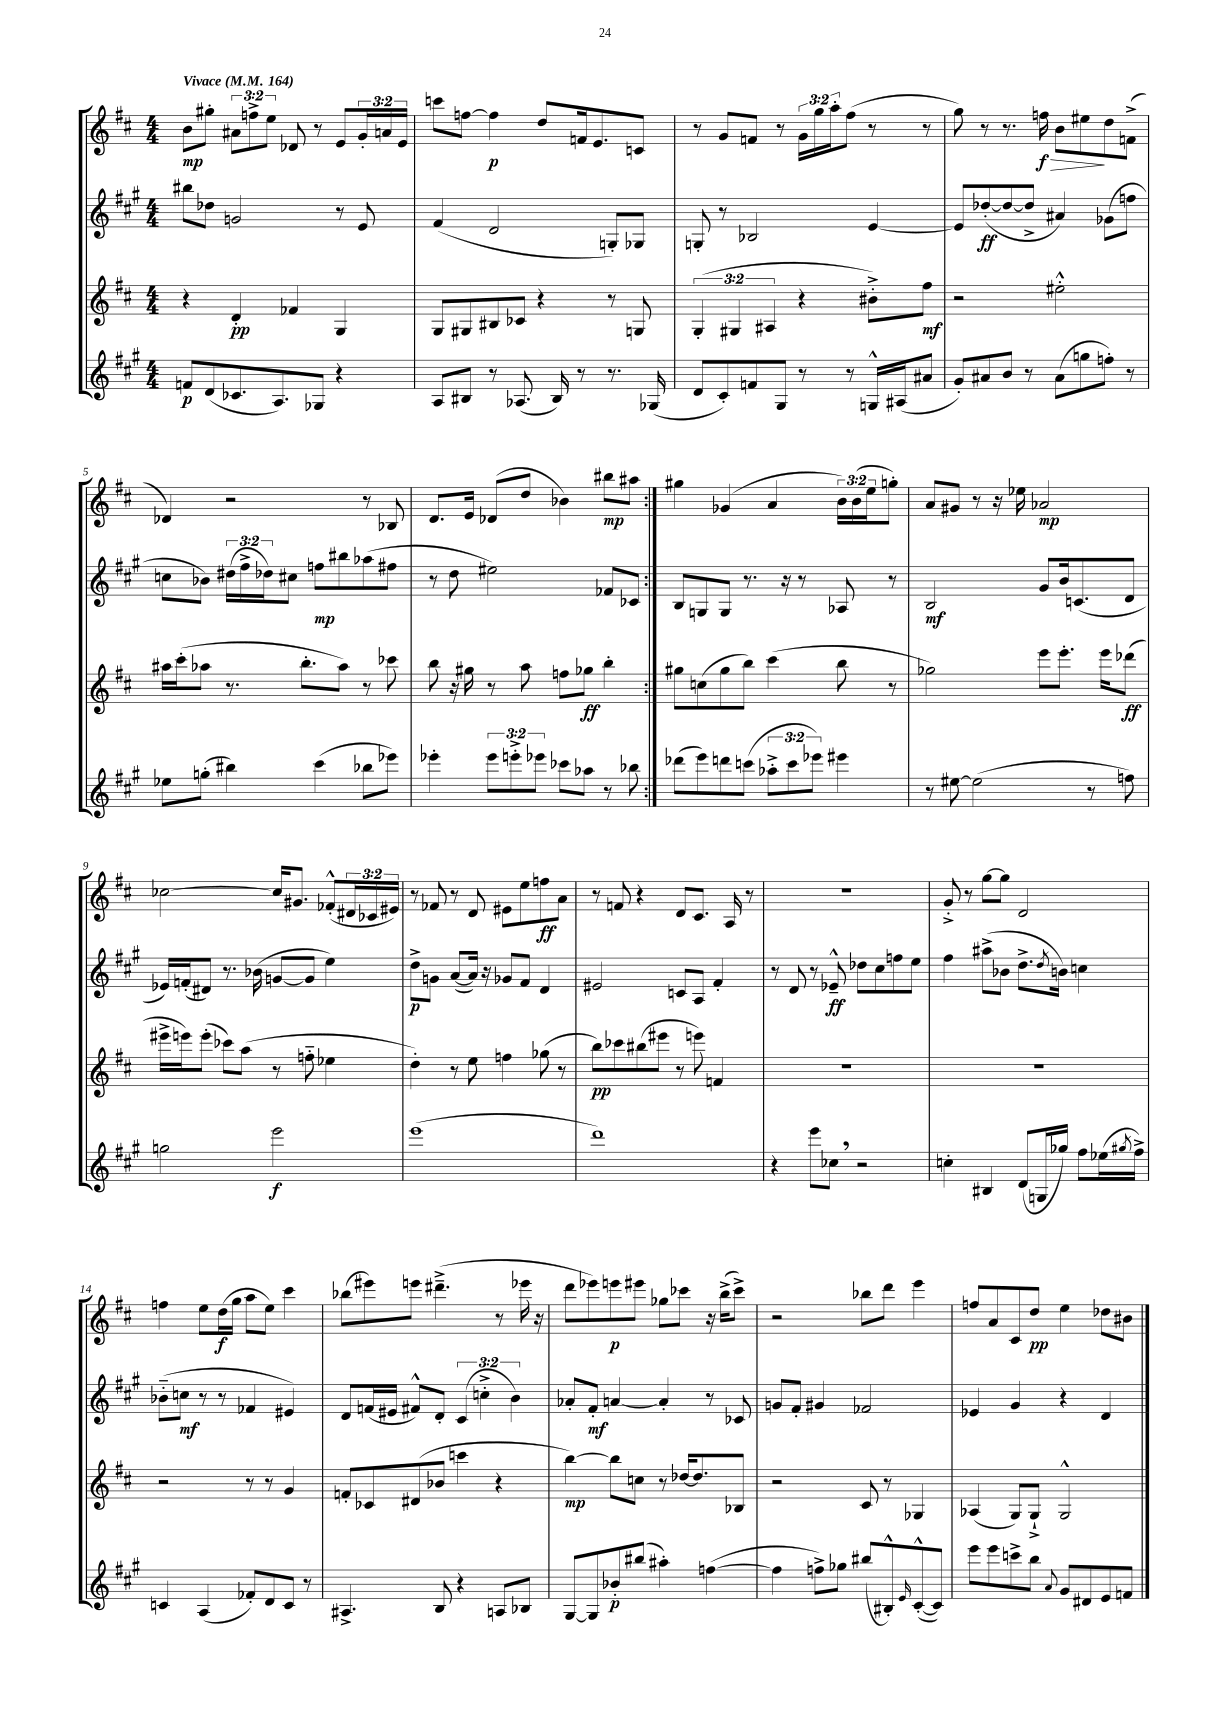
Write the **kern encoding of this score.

**kern	**kern	**kern	**kern
*staff4	*staff3	*staff2	*staff1
*clefG2	*clefG2	*clefG2	*clefG2
*k[f#c#g#]	*k[f#c#]	*k[f#c#g#]	*k[f#c#]
*M4/4	*M4/4	*M4/4	*M4/4
*MM164	*MM164	*MM164	*MM164
8f	4r	8bb#	8b
(8d	.	8dd-	8gg#'
8.c-	4d'	2g	12a#
.	.	.	12ff^
.	.	.	12ee
8.A)	.	.	.
.	4f-	.	8d-
8G-	.	.	8r
4r	4G	8r	8e
.	.	8e	24g'
.	.	.	24a
.	.	.	24e
=	=	=	=
8A	8G	(4f#	8ccc
8B#	8G#	.	[8ff
8r	8B#	2d	4ff]
(8.A-	8c-	.	.
.	4r	.	8dd
16B#)	.	.	.
8r	.	.	16f
.	.	.	8.e
8.r	8r	8G')	.
.	8G	8G-	8c
(16G-	.	.	.
=	=	=	=
8d	(6G'	8G'	8r
8c#')	.	8r	8g
.	6G#	.	.
8f	.	2B-	8f
.	6A#	.	.
8G#	.	.	8r
8r	4r	.	24g
.	.	.	24gg
.	.	.	24aa'
8r	.	.	(8ff#
16G^^	8b#'^)	[4e	8r
(16A#	.	.	.
8a#	8ff#	.	8r
=	=	=	=
8g#')	2r	8e]	8gg)
8a#	.	([8dd-'	8r
8b	.	8dd-_	8.r
8r	.	8dd-^]	.
.	.	.	16ff
(8a#	2ee#'^^	4a#)	8b
8gg	.	.	8ee#
8ff')	.	(8g-	8dd
8r	.	8ff	(8f^
=	=	=	=
8ee-	16aa#	8cc	4d-)
.	(16ccc#'	.	.
(8gg'	8aa-	8b-)	.
4bb#)	8.r	(24dd#	2r
.	.	24ff#^	.
.	.	24dd-)	.
.	.	8cc#	.
.	8.bb'	.	.
(4ccc#	.	8ff	.
.	8aa-)	8bb#	.
8bb-	8r	(8aa-	8r
8eee-)	8ccc-	8ff#	8B-
=	=	=	=
4eee-'	8bb	8r	8.d
.	16r	8dd	.
.	16gg#	.	16e
12eee-	8r	2ee#)	(8d-
12eee'^	.	.	.
.	8aa	.	8dd
12eee-	.	.	.
8ccc-	8ff	.	4b-)
8aa-	8gg-	.	.
8r	4bb'	8f-	8bb#
8bb-	.	8c-	8aa#
=:|!	=:|!	=:|!	=:|!
(8ddd-	8gg#	8B	4gg#
8eee)	(8cc	8G	.
8ddd	8gg#	8G	(4g-
(8ccc	8bb)	8.r	.
12aa-'^	(4ccc#	.	4a
.	.	16r	.
12ccc	.	.	.
.	.	8r	.
12eee-)	.	.	.
4eee#	8bb	8A-	24b)
.	.	.	(24b
.	.	.	24ee
.	8r	8r	8gg')
=	=	=	=
8r	2gg-)	2B	8a
[8ee#	.	.	8g#
(2ee#]	.	.	8r
.	.	.	16r
.	.	.	16ee-
.	8eee	8g#	2a-
.	8.eee'	16b	.
.	.	(8.c	.
8r	.	.	.
.	16eee	.	.
8ff)	(8ddd-	8d	.
=	=	=	=
2gg	16eee#^	16e-)	[2cc-
.	16eee)	(16f'	.
.	(8eee'	8d#)	.
.	8ccc-)	8.r	.
.	(8aa	.	.
.	.	(16b-	.
2eee	8r	[8g	16cc-]
.	.	.	8.g#
.	8ff'~	8g]	.
.	4ee-	4ee)	(8f-'^^
.	.	.	24d#
.	.	.	24c-
.	.	.	24e#)
=	=	=	=
(1eee	4dd')	8dd^	8r
.	.	8g	8f-
.	8r	([8a	8r
.	8ee	16a])	8d
.	.	16r	.
.	4ff	8g-	8e#
.	.	8f#	8ee
.	(8gg-	4d	8ff
.	8r	.	8a
=	=	=	=
1ddd)	8bb)	2e#	8r
.	8ccc-	.	8f
.	(8bb#	.	4r
.	8eee#	.	.
.	8r	8c	8d
.	8eee)	8A	8.c#
.	4f	4f#'	.
.	.	.	16A
.	.	.	8r
=	=	=	=
4r	1r	8r	1r
.	.	8d	.
8eee	.	8r	.
8cc-	.	8e-~^^	.
2r	.	8dd-	.
.	.	8cc#	.
.	.	8ff	.
.	.	8ee	.
=	=	=	=
4cc'	1r	4ff#	8g'^
.	.	.	8r
4B#	.	(8aa#^	[8gg
.	.	8b-	8gg]
(8d	.	8.dd^	2d
16G	.	.	.
.	.	8qdd	.
16gg-)	.	16b)	.
8ff#	.	4cc	.
(16ee-	.	.	.
8qgg#	.	.	.
16ff#^)	.	.	.
=	=	=	=
4c	2r	(8b-'~	4ff
.	.	8cc	.
(4A	.	8r	8ee
.	.	8r	(16dd
.	.	.	16gg
8f-')	8r	4f-	8aa
8d	8r	.	8ee)
8c	4g	4e#)	4ccc#
8r	.	.	.
=	=	=	=
4.A#^	8f'	8d	(8bb-
.	8c-	(16f	8eee#)
.	.	16e#	.
.	(8d#	8f#^^)	8eee
8B	8b-	8d'	(4.ddd#~^
4r	4ccc	(6c#	.
.	.	6cc'^	.
8A	4r	.	8r
.	.	6b)	.
8B-	.	.	16eee-
.	.	.	16r
=	=	=	=
[8G#	[4bb)	8a-'	8ddd
8G#]	.	8f#'	8eee-)
8b-'	8bb]	[4a	8eee
(8bb#	8cc	.	8eee#
4aa#')	8r	4a']	8gg-
.	[16dd-	.	8ccc-
.	8.dd-]	.	.
([4ff	.	8r	16r
.	.	.	(16bb^
.	8B-	8c-	8ccc-^)
=	=	=	=
4ff]	2r	8g	2r
.	.	8f#'	.
8ff^)	.	4g#	.
8gg-	.	.	.
(8bb#	8c#	2f-	8bb-
8B#'^^)	8r	.	8ddd
16qqe	.	.	.
([8c#'^^	4G-	.	4eee
8c#])	.	.	.
=	=	=	=
8eee	(4A-	4e-	8ff
8eee	.	.	8a
8ccc^	8G)	4g#	8c#
8bb	8G`^	.	8dd
8qqa	.	.	.
8g#	2G^^	4r	4ee
8d#	.	.	.
8e	.	4d	8dd-
8f	.	.	8b#
==	==	==	==
*-	*-	*-	*-
